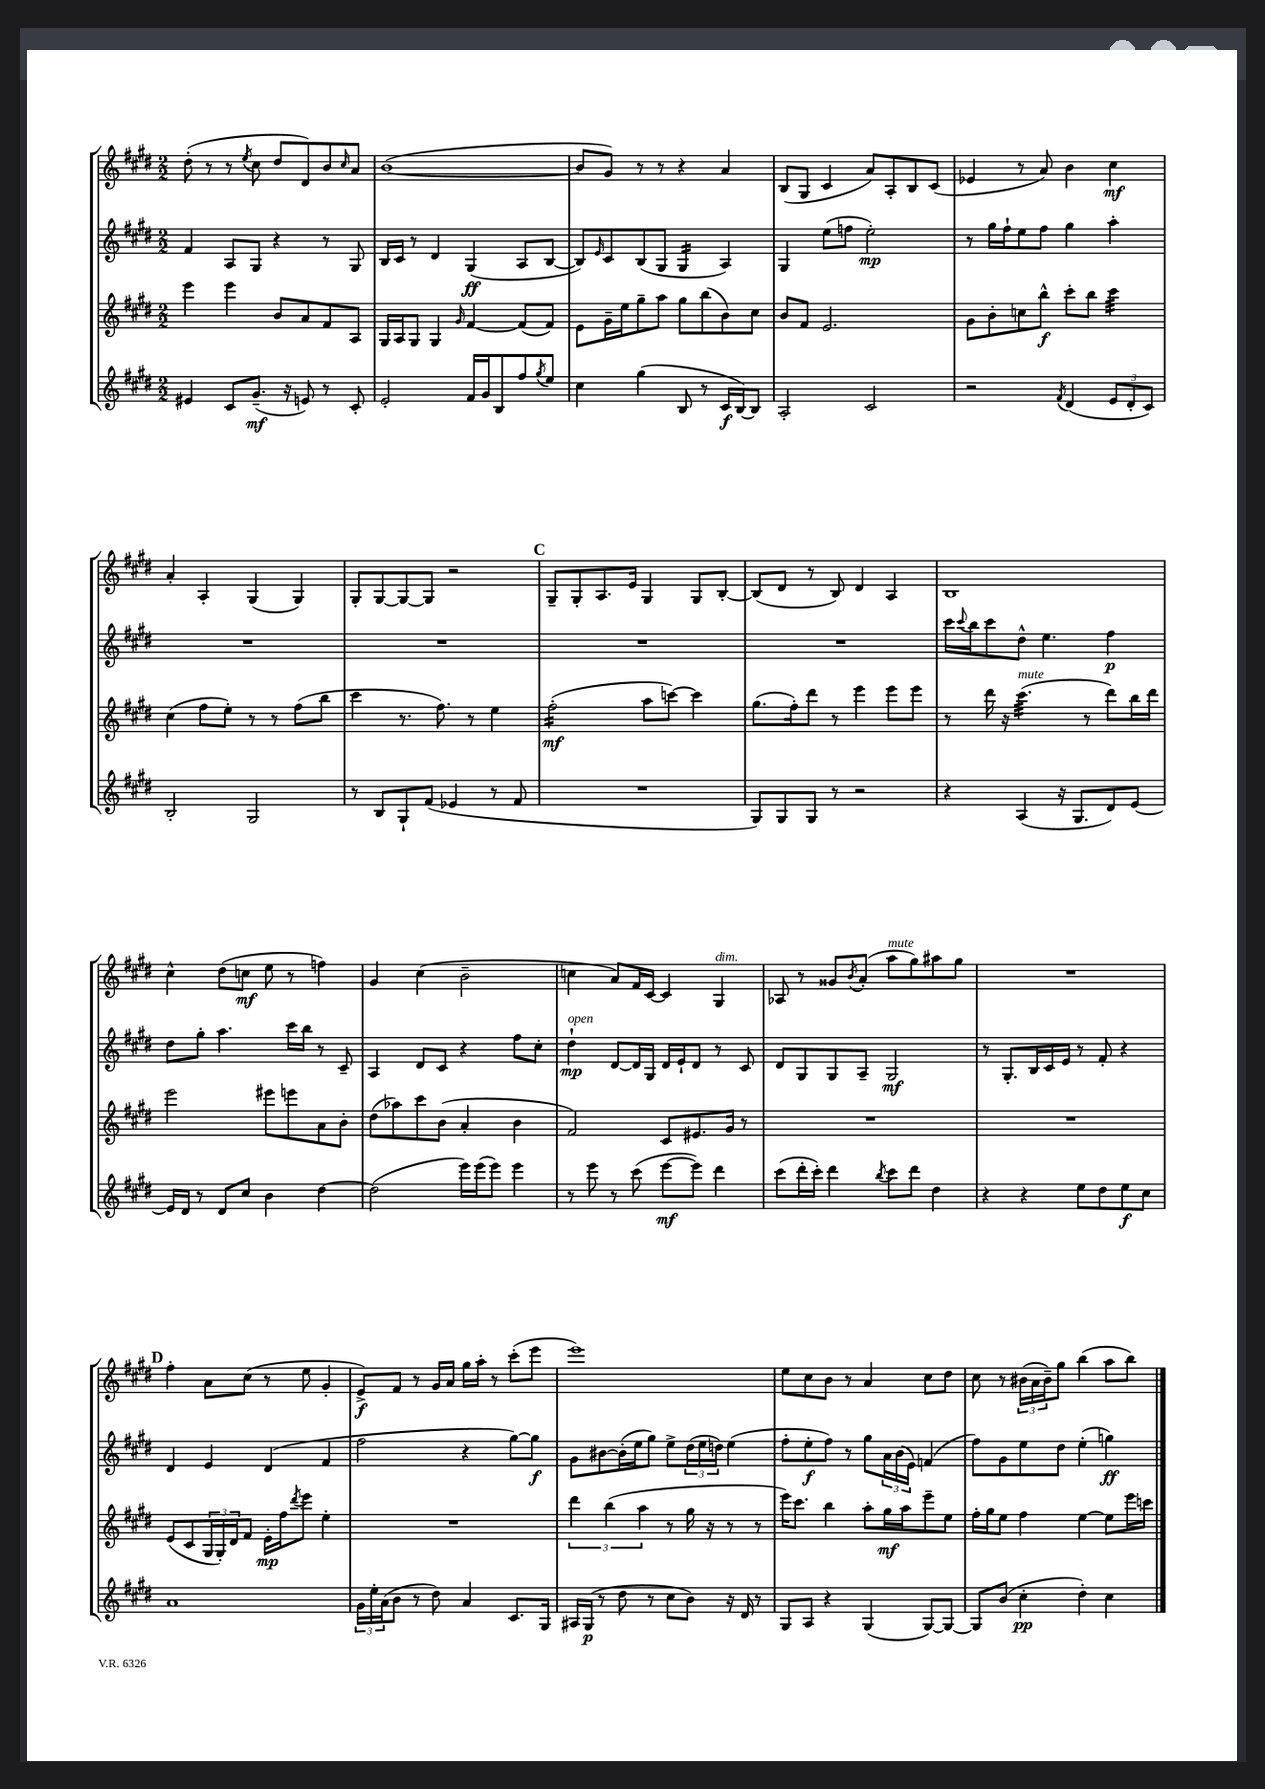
<<
\new StaffGroup <<
\new Staff = "s0" {
    \clef treble \key e \major \numericTimeSignature \time 2/2
    dis''8-.( r8 r8 \acciaccatura { e''8 } cis''8 dis''8 dis'8) b'8 \grace { cis''16 } a'8 |
    b'1~( |
    b'8 gis'8) r8 r8 r4 a'4 |
    b8( gis8 cis'4 a'8) a8-. b8 cis'8( |
    ees'4 r8 a'8) b'4 cis''4\mf |
    a'4-. a4-. gis4( gis4) |
    gis8-. gis8~ gis8~ gis8 r2 |
    \mark \markup { \bold "C" } gis8-- gis8-. a8. e'16 gis4 gis8 b8~-. |
    b8( dis'8 r8 b8) dis'4 a4 |
    b1 |
    cis''4-^ dis''8( c''8\mf e''8 r8 f''4) |
    gis'4 cis''4( b'2-- |
    c''4 a'8) fis'16 cis'16~ cis'4 gis4^\markup { \italic "dim." } |
    aes8 r8 gisis'8 \acciaccatura { b'8 } a'8-.( a''8^\markup { \italic "mute" } gis''8) ais''8 gis''8 |
    R1 |
    \mark \markup { \bold "D" } fis''4-. a'8 cis''8( r8 e''8 gis'4-. |
    e'8->\f) fis'8 r8 gis'16 a'16 gis''16 a''16-. r8 cis'''8-.( e'''8 |
    e'''1) |
    e''8 cis''8 b'8 r8 a'4 cis''8 dis''8 |
    cis''8 r8 \tuplet 3/2 { bis'16( a'16 bis'16--) } gis''8 b''4( a''8 b''8) \bar "|." |
}
\new Staff = "s1" {
    \clef treble \key e \major \numericTimeSignature \time 2/2
    fis'4 a8 gis8 r4 r8 gis8 |
    b16 cis'16 r8 dis'4 gis4\ff( a8 b8~ |
    b8) \grace { e'16 } cis'8 b8( gis8 gis4:16 a4) |
    gis4 e''8( f''8 e''2-.\mp) |
    r8 gis''16 fis''16-! e''8 fis''8 gis''4 a''4-. |
    R1 |
    R1 |
    \mark \markup { \bold "C" } R1 |
    R1 |
    cis'''16 \appoggiatura { cis'''8 } b''16 cis'''8 dis''8-^ e''4. fis''4\p |
    dis''8 gis''8-. a''4. cis'''16 b''16 r8 cis'8-- |
    a4 dis'8 cis'8 r4 fis''8 cis''8-. |
    dis''4-!\mp^\markup { \italic "open" } dis'8~ dis'16 gis16 dis'16 e'16-! dis'8 r8 cis'8 |
    dis'8 gis8 gis8 a8-- gis2\mf |
    r8 gis8.-. b16 cis'16 e'16 r8 fis'8-. r4 |
    \mark \markup { \bold "D" } dis'4 e'4 dis'4( fis'4 |
    fis''2 r4 gis''8~) gis''8\f |
    gis'8 bis'8~ bis'16-.( e''16 gis''8) e''8-> \tuplet 3/2 { dis''16( e''16 d''16) } e''4( |
    fis''8-. e''8-.\f fis''8) r8 gis''8 \tuplet 3/2 { a'16 b'16( e'16) } f'4( |
    fis''8) gis'8 e''8 dis''8 e''4-.( g''4\ff) \bar "|." |
}
\new Staff = "s2" {
    \clef treble \key e \major \numericTimeSignature \time 2/2
    e'''4 e'''4 b'8 a'8 fis'8 a8 |
    gis16 a16 gis8 gis4 \grace { gis'16 } fis'4~ fis'8( fis'8) |
    e'8 gis'16-- e''16 gis''8-- a''8 gis''8 b''8( b'8) cis''8 |
    b'8 fis'8 e'2. |
    gis'8 b'8-. c''8 b''8-^\f cis'''8-. b''8 cis'''4:32 |
    cis''4( fis''8 e''8-.) r8 r8 fis''8( b''8 |
    cis'''4 r8. fis''8.) r8 e''4 |
    \mark \markup { \bold "C" } fis''2:16-.\mf( a''8 c'''8~) c'''4 |
    gis''8.( fis''16-.) dis'''8 r8 e'''4 e'''8 e'''8 |
    r8 dis'''16 r16 cis'''4.:32^\markup { \italic "mute" }( r8 dis'''8) b''16 dis'''16 |
    e'''2 eis'''8 e'''8 a'8 b'8-. |
    dis''8( aes''8) cis'''8 b'8( a'4-. b'4 |
    fis'2) cis'8 eis'8. gis'16 r8 |
    R1 |
    R1 |
    \mark \markup { \bold "D" } e'8( cis'8 \tuplet 3/2 { gis16 gis16-.) dis'16 } fis'8 e'16-.\mp fis''16 \acciaccatura { dis'''8 } e'''8 e''4-. |
    R1 |
    \tuplet 3/2 { dis'''4 b''4( a''4 } r8 gis''16 r16 r8 r8 |
    e'''16) cis'''8. b''4 a''8-. gis''16\mf a''16 e'''8-- e''8 |
    fis''16-. gis''16 e''8 fis''4 e''4~ e''8 e'''16 c'''16 \bar "|." |
}
\new Staff = "s3" {
    \clef treble \key e \major \numericTimeSignature \time 2/2
    eis'4 cis'8 gis'8.--\mf( r16 e'8) r8 cis'8-. |
    e'2-. fis'16 gis'16 b8 fis''8 \acciaccatura { gis''8 } e''8 |
    cis''4 gis''4( b8 r8 cis'16\f b16~) b8 |
    a2-. cis'2 |
    r2 \acciaccatura { fis'8 } dis'4( \tuplet 3/2 { e'8 dis'8-. cis'8) } |
    b2-. gis2 |
    r8 b8 gis8-! fis'8( ees'4 r8 fis'8 |
    \mark \markup { \bold "C" } R1 |
    gis8) gis8 gis8 r8 r2 |
    r4 a4( r16 gis8. dis'8) e'8~ |
    e'16 dis'16 r8 dis'8 cis''8 b'4 dis''4~ |
    dis''2( e'''16) e'''16( e'''8) e'''4 |
    r8 e'''8 r8 cis'''8( e'''8~\mf e'''8) dis'''4 |
    cis'''8( dis'''16-. cis'''16-.) dis'''4 \acciaccatura { b''8 } cis'''8 dis'''8 dis''4 |
    r4 r4 e''8 dis''8 e''8\f cis''8 |
    \mark \markup { \bold "D" } a'1 |
    \tuplet 3/2 { gis'16 e''16-. a'16( } b'8 r8 dis''8) a'4 cis'8. gis16 |
    ais16 gis16\p( r8 dis''8 r8 cis''8 b'8) r16 dis'16 r8 |
    gis8 a8 r4 gis4( gis8~) gis8~ |
    gis8 b'8( cis''4-.\pp dis''4-.) cis''4 \bar "|." |
}
>>
>>
\layout { \context { \Score \remove "Bar_number_engraver" } }
